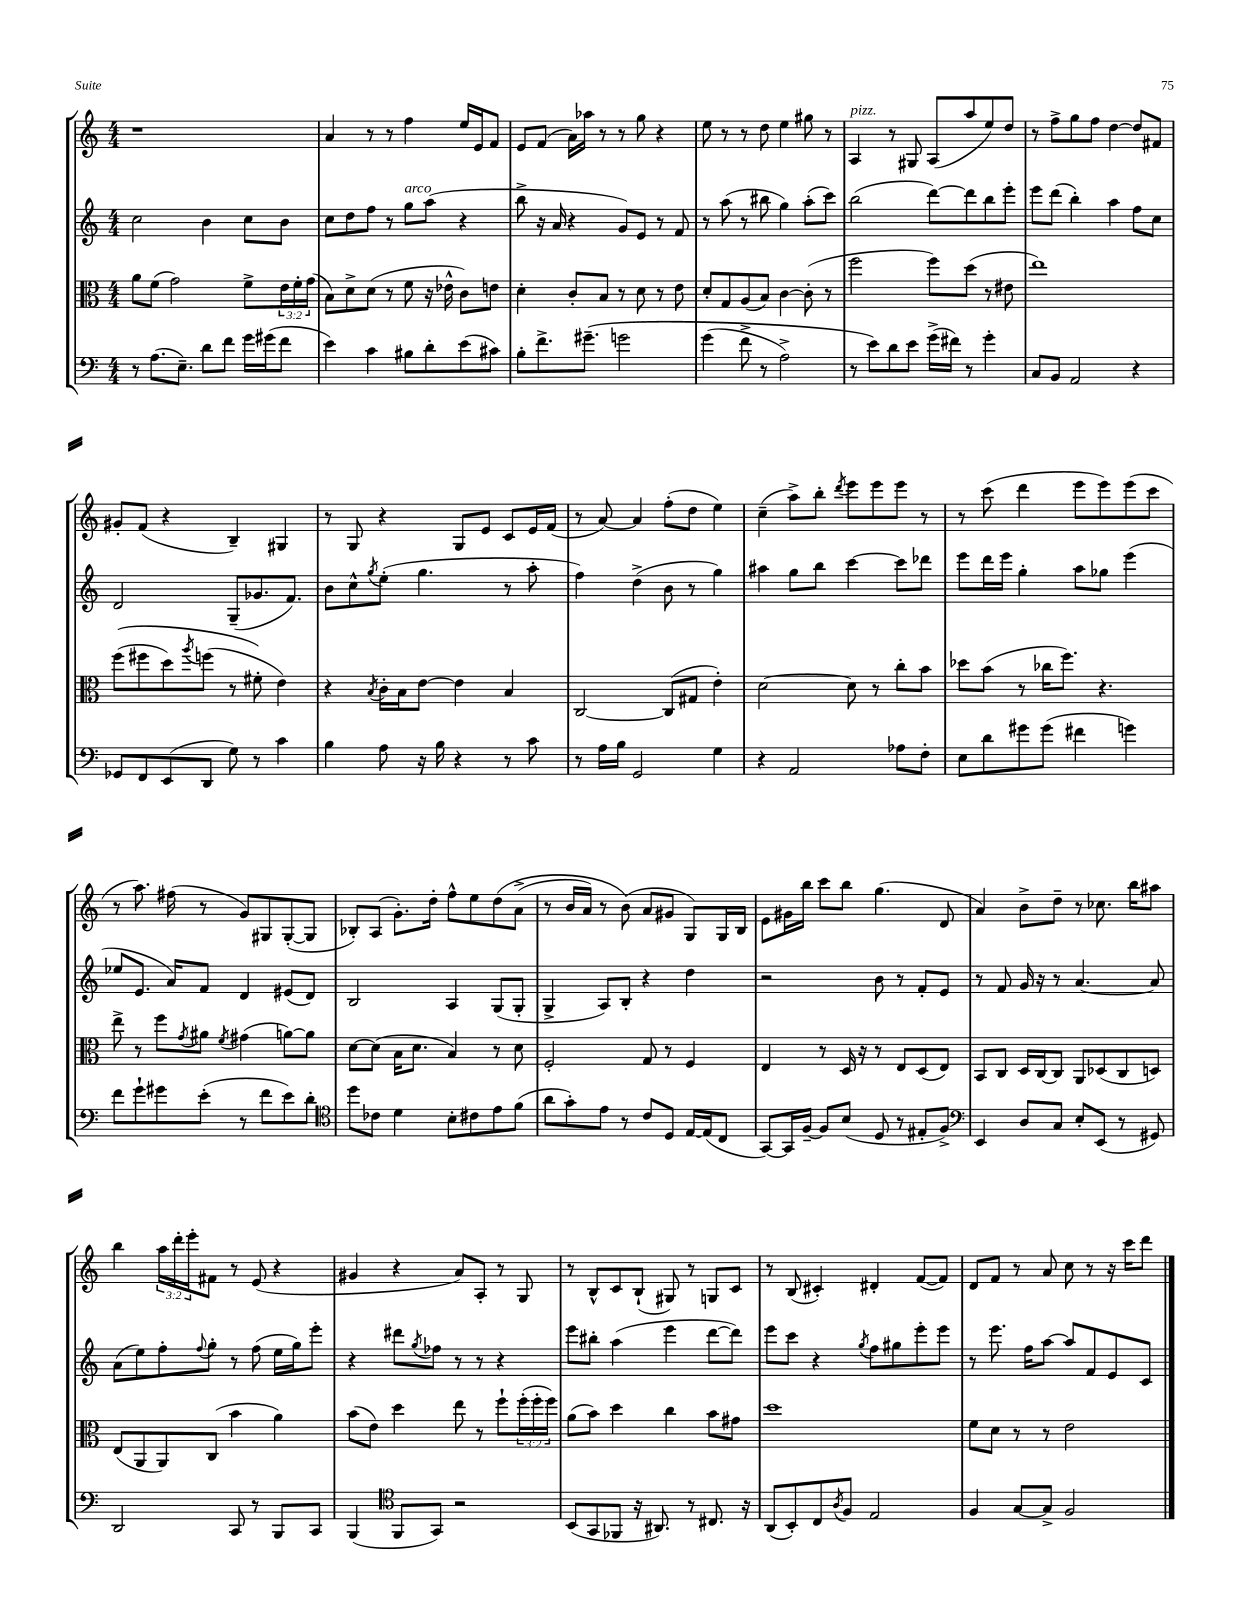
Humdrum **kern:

**kern	**kern	**kern	**kern
*staff4	*staff3	*staff2	*staff1
*clefF4	*clefC3	*clefG2	*clefG2
*k[]	*k[]	*k[]	*k[]
*M4/4	*M4/4	*M4/4	*M4/4
8r	8a\L	2cc\	1r
(8.A\L	(8f\J	.	.
.	2g\)	.	.
8.E~\J)	.	.	.
8d\L	.	4b\	.
8f\J	.	.	.
16g\LL	8f^\L	8cc\L	.
(16g#\J	.	.	.
8f\J	24e\L	8b\J	.
.	24f'\	.	.
.	(24g\JJ	.	.
=	=	=	=
4e\)	8B\L)	8cc\L	4a/
.	8d^\	8dd\	.
4c\	(8d\J	8ff\J	8r
.	8r	8r	8r
8B#\L	8f\	8gg\L	4ff\
8d'\	16r	(8aa\J	.
.	16e-^^\	.	.
(8e\	8c\L)	4r	16ee/LL
.	.	.	16e/J
8c#\J)	8e\J	.	8f/J
=	=	=	=
8B'\L	4d'\	8bb^\	8e/L
8.f^\	.	16r	(8f/J
.	.	16a/	.
.	8c'/L	4r	16a\LL)
&(8.g#~\J	.	.	16aa-\JJ
.	8B/J	.	8r
2g\	8r	8g/L)	8r
.	8d\	8e/J	8gg\
.	8r	8r	4r
.	8e\	8f/	.
=	=	=	=
(4g\	8d'/L	8r	8ee\
.	8G/	(8aa\	8r
8f^\	(8A/	8r	8r
8r	8B/J)	8bb#\	8dd\
2A^\)	[4c\	4gg\)	4ee\
.	(8c'\]	(8aa'\L	8gg#\
.	8r	8ccc\J)	8r
=	=	=	=
8r	2ff\	(2bb\	4A/
8e\L&)	.	.	.
8d\	.	.	8r
8e\J	.	.	8G#/
(16g^\LL	8ff\L)	[8ddd\L)	(8A/L
16f#\JJ)	.	.	.
8r	(8dd\J	8ddd\]	8aa/
4g'\	8r	8bb\	8ee/)
.	8e#\	8eee'\J	8dd/J
=	=	=	=
8C/L	1ee)	8eee\L	8r
8BB/J	.	(8ddd\J	8ff^\L
2AA/	.	4bb'\)	8gg\
.	.	.	8ff\J
.	.	4aa\	[4dd\
4r	.	8ff\L	8dd/]L
.	.	8cc\J	8f#/J
=	=	=	=
8GG-/L	&((8ff\L	2d/	8g#'/L
8FF/	8ff#\	.	(8f/J
(8EE/	8dd\)	.	4r
.	8qaa/	.	.
8DD/J	(8ff\J	.	.
8G\)	8r	(8G~/L	4B~/)
8r	8f#'\&)	8.g-/	.
4c\	4e\)	.	4G#/
.	.	8.f/J)	.
=	=	=	=
4B\	4r	8b\L	8r
.	.	8cc^^\	8G/
.	8qB/	8qgg/	.
8A\	16c'\LL	(8ee'\J	4r
.	16B\J	.	.
16r	[8e\J	4.gg\	.
16B\	.	.	.
4r	4e\]	.	8G/L
.	.	.	8e/J
8r	4B/	8r	8c/L
8c\	.	8aa'\	16e/L
.	.	.	(16f/JJ
=	=	=	=
8r	[2C/	4ff\)	8r
16A\LL	.	.	[8a/)
16B\JJ	.	.	.
2GG/	.	(4dd^\	4a/]
.	(8C/]L	8b\	(8ff'\L
.	8G#/J	8r	8dd\J
4G\	4e'\)	4gg\)	4ee\)
=	=	=	=
4r	[2d\	4aa#\	(4cc~\
2AA/	.	8gg\L	8aa^\L)
.	.	8bb\J	8bb'\J
.	.	.	8qddd/
.	8d\]	[4ccc\	8eee\L
.	8r	.	8eee\
8A-\L	8cc'\L	8ccc\]L	8eee\J
8F'\J	8b\J	8ddd-\J	8r
=	=	=	=
8E\L	8dd-\L	8eee\L	8r
8d\	(8b\J	16ddd\L	(8ccc\
.	.	16eee\JJ	.
8g#\	8r	4gg'\	4ddd\
(8g#\J	16cc-\LK	.	.
.	8.ff\J)	.	.
4f#\	.	8aa\L	8eee\L
.	4.r	8gg-\J	8eee\)
4g\)	.	(4eee\	(8eee\
.	.	.	8ccc\J
=	=	=	=
8f\L	8ee^\	8ee-/L	8r
8g`\	8r	8.e/J	8.aa\)
8g#\	8ff\L	.	.
.	.	16a/LK)	(16ff#\
.	8qg/	.	.
(8e'\J	8a#\J	8f/J	8r
.	8qf/	.	.
8r	(4g#\	4d/	8g/L)
8f\L	.	.	8G#/
8e\)	[8a\L)	(8e#/L	([8G#'/
8d'\J	8a\]J	8d/J)	8G#/]J
=	=	=	=
*clefC4	*	*	*
8dd\L	[8d\L	2B/	8B-'/L)
8c-\J	(8d\]J	.	(8A/J
4d\	16B\LK	.	8.g'\L)
.	8.d\J	.	.
.	.	.	16dd'\Jk
8B'\L	4B/)	4A/	8ff^^\L
8c#\	.	.	8ee\
8e\	8r	(8G/L	&(8dd\
(8f\J	8d\	8G'/J	(8a^\J
=	=	=	=
8a\L	2F'/	4G^/	8r
8g'\)	.	.	16b/LL
.	.	.	16a/JJ)
8e\J	.	8A/L)	8r
8r	.	8B'/J	(8b\&)
8c/L	8G/	4r	8a/L
8D/J	8r	.	8g#/J
[16E/LL	4F/	4dd\	8G/L)
(16E/]J	.	.	.
8C/J	.	.	16G/L
.	.	.	16B/JJ
=	=	=	=
[8GG/L)	4E/	2r	8e\L
16GG/]L	.	.	16g#\L
[16F~/JJ	.	.	16bb\JJ
8F/]L	8r	.	8ccc\L
(8B/J	16D/	.	8bb\J
.	16r	.	.
8D/	8r	8b\	(4.gg\
8r	8E/L	8r	.
8E#'/L	(8D/	8f'/L	.
8F^/J)	8E/J)	8e/J	8d/
=	=	=	=
*clefF4	*	*	*
4EE/	8BB/L	8r	4a/)
.	8C/J	8f/	.
8D/L	16D/LL	16g/	8b^\L
.	[16C/J	16r	.
8C/J	8C/]J	8r	8dd~\J
8E'/L	8AA/L	[4.a/	8r
(8EE/J	(8D-/	.	8.cc-\
8r	8C/	.	.
.	.	.	16bb\LK
8GG#/)	8D/J)	8a/]	8aa#\J
=	=	=	=
2DD/	(8E/L	(8a\L	4bb\
.	8AA/	8ee\)	.
.	8AA/)	8ff'\	24aa\LL
.	.	.	24ddd'\
.	.	.	24eee'\J
.	.	8qqff/	.
.	(8C/J	8gg'\J	8f#\J
8CC/	4b\	8r	8r
8r	.	(8ff\	(8e/
8BBB/L	4a\)	16ee\LL	4r
.	.	16gg\J)	.
8CC/J	.	8eee'\J	.
=	=	=	=
(4BBB/	(8b\L	4r	4g#/
.	8e\J)	.	.
*clefC4	*	*	*
8FF/L	4dd\	8ddd#\L	4r
.	.	8qgg/	.
8GG/J)	.	8ff-\J	.
2r	8ee\	8r	8a/L)
.	8r	8r	8A'/J
.	8ff`\L	4r	8r
.	(24ff'\L	.	8G/
.	24ff'\	.	.
.	24ff\JJ)	.	.
=	=	=	=
(8BB/L	(8a\L	8eee\L	8r
8GG/	8b\J)	8bb#'\J	8B^^/L
8FF-/J	4dd\	(4aa\	8c/
16r	.	.	(8B`/J
8.AA#/)	.	.	.
.	4cc\	4eee\	8G#/)
8r	.	.	8r
8.C#/	8b\L	[8ddd\L	8G/L
.	8g#\J	8ddd\]J)	8c/J
16r	.	.	.
=	=	=	=
(8AA/L	1dd	8eee\L	8r
8BB'/)	.	8ccc\J	(8B/
8C/	.	4r	4c#'/)
8qA/	.	.	.
8F/J	.	.	.
.	.	8qgg/	.
2E/	.	8ff\L	4d#'/
.	.	8gg#\	.
.	.	8eee'\	([8f/L
.	.	8eee\J	8f/]J)
=	=	=	=
4F/	8f\L	8r	8d/L
.	8d\J	8.eee\	8f/J
[8G/L	8r	.	8r
.	.	16ff\LK	.
8G^/]J	8r	[8aa\J	8a/
2F/	2e\	8aa/]L	8cc\
.	.	8f/	8r
.	.	8e/	16r
.	.	.	16ccc\LK
.	.	8c/J	8ddd\J
==	==	==	==
*-	*-	*-	*-
